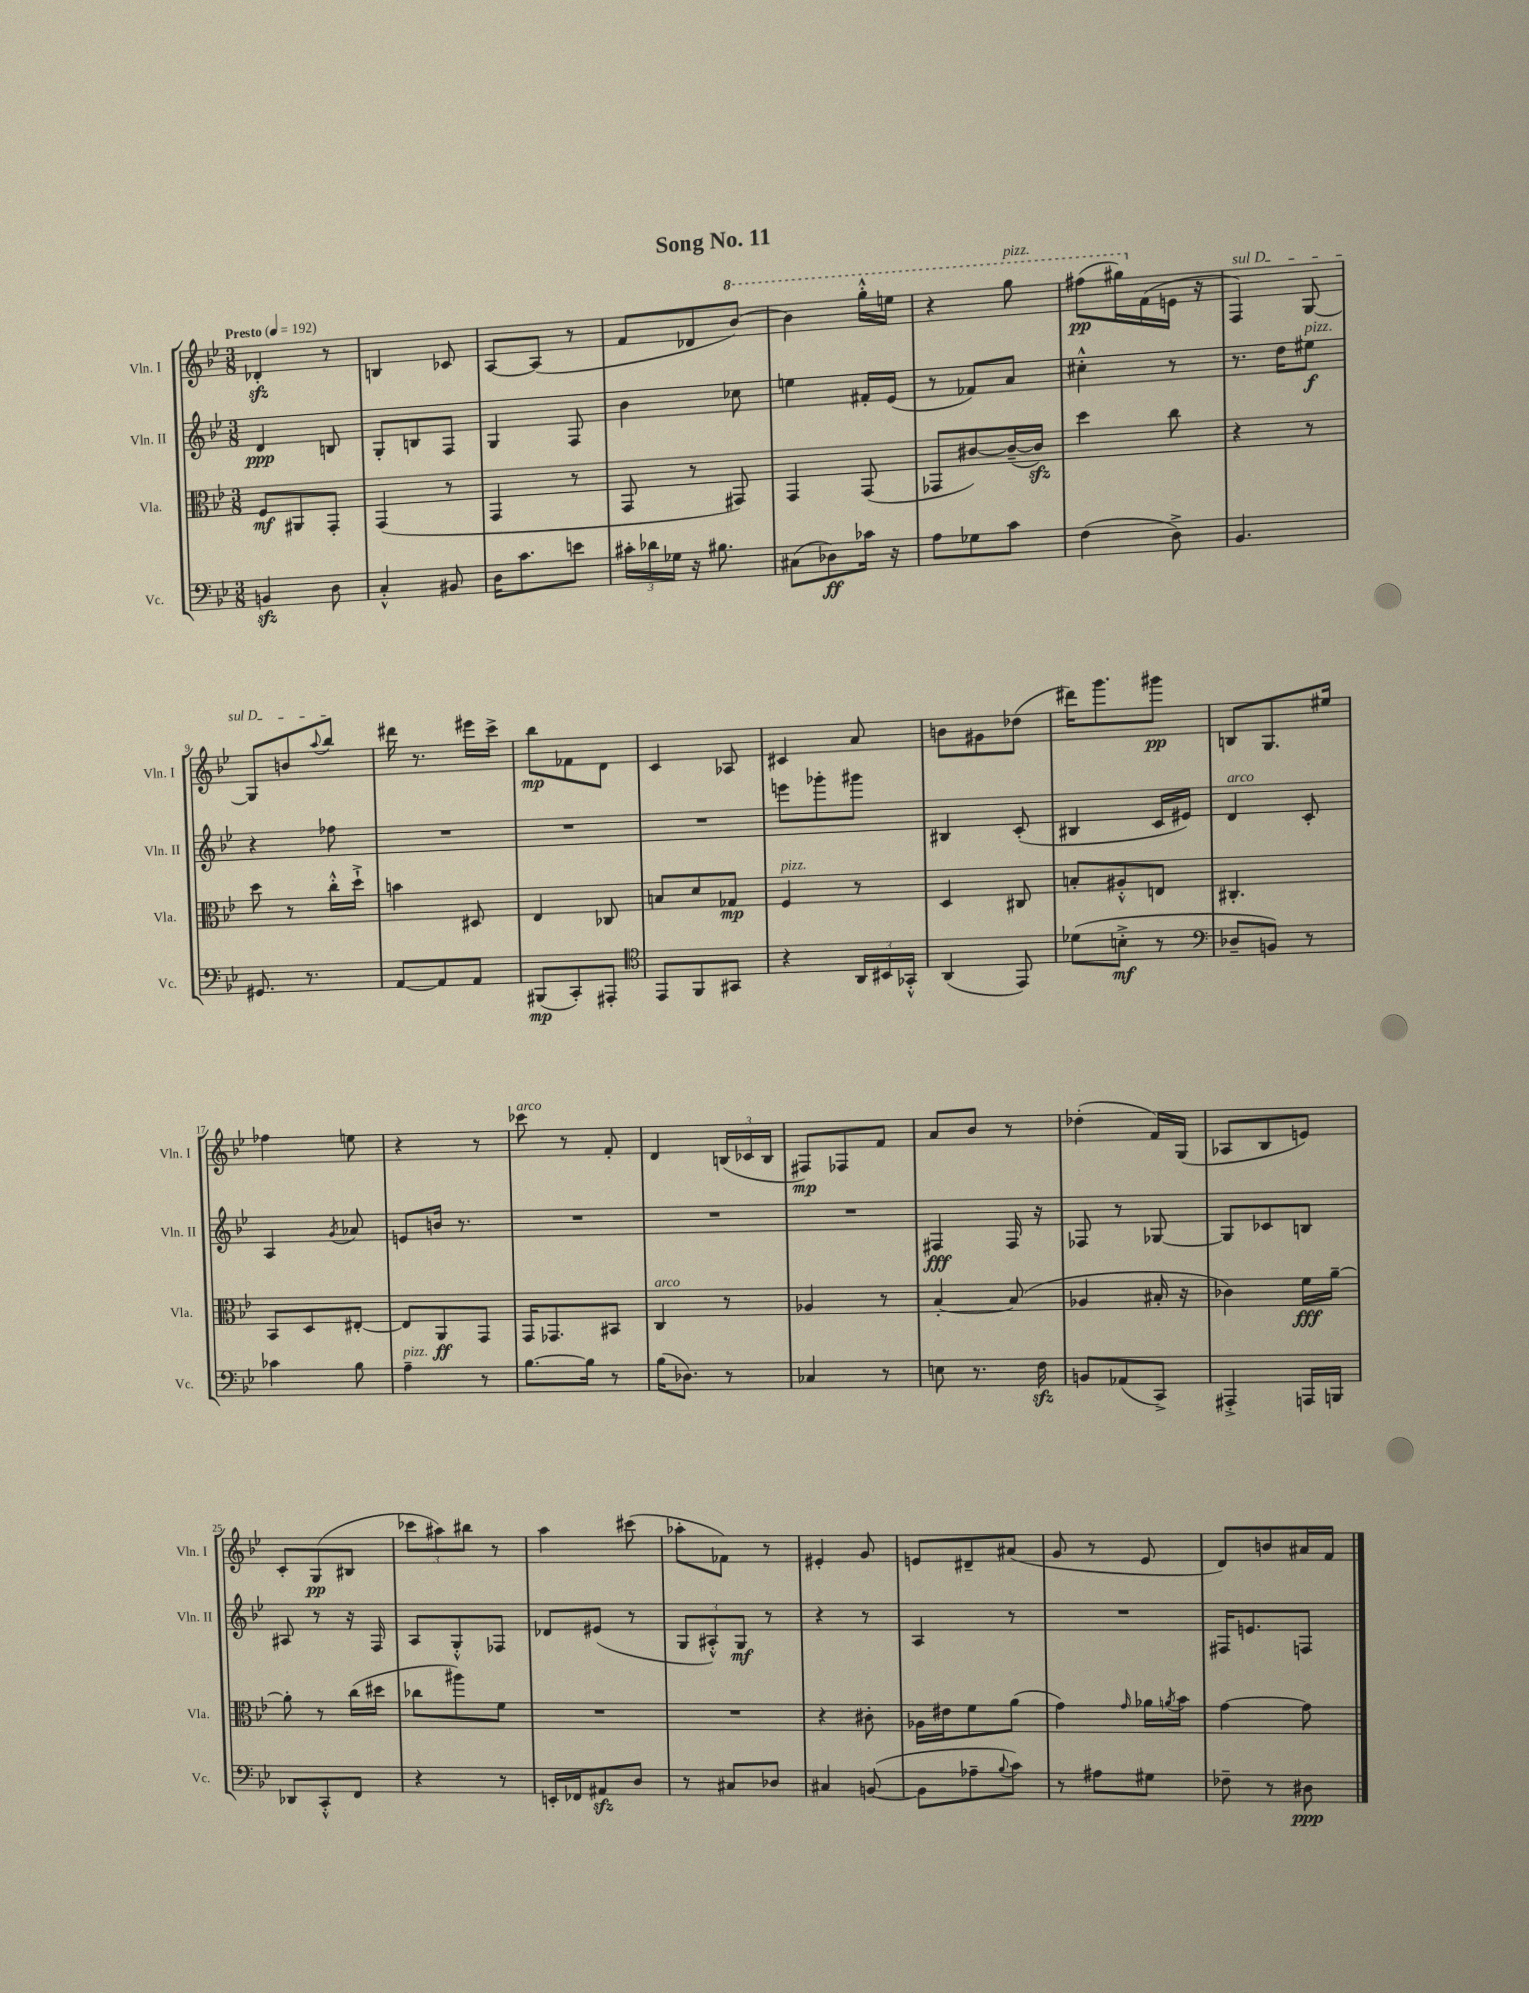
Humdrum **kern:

**kern	**kern	**kern	**kern
*staff4	*staff3	*staff2	*staff1
*clefF4	*clefC3	*clefG2	*clefG2
*k[b-e-]	*k[b-e-]	*k[b-e-]	*k[b-e-]
*M3/8	*M3/8	*M3/8	*M3/8
*MM192	*MM192	*MM192	*MM192
4BB/	8F/L	4d/	4d-'/
.	8AA#/	.	.
8D\	8GG'/J	8B/	8r
=	=	=	=
4C'^^/	(4GG/	8G'/L	4B/
.	.	8B/	.
8BB#/	8r	8F/J	8c-/
=	=	=	=
16D\LK	4GG/	4G/	[8A/L
8.c\	.	.	.
.	.	.	(8A/]J
8e\J	8r	8F/	8r
=	=	=	=
24c#'\LL	8GG/	4b-\	8f/L
24d-\	.	.	.
24G-\JJ	.	.	.
16r	8r	.	8d-/
8.B#\	.	.	.
.	8GG#/)	8cc-\	[8bb-/J)
=	=	=	=
(8C#\L	4GG/	4ee\	4bb-\]
8D-\)	.	.	.
16c-\Jk	(8GG/	16f#'/LL	16ggg'^^\LL
16r	.	(16e-/JJ	16eee\JJ
=	=	=	=
8A\L	8GG-/L	8r	4r
8G-\	[8c#/)	8f-/L)	.
8c\J	(16c#~/_L	8a/J	8ggg\
.	16c#/]JJ)	.	.
=	=	=	=
(4F\	4dd\	4cc#'^^\	(8fff#\L
.	.	.	16ggg#\L)
.	.	.	(16f\
8D^\)	8cc\	8r	16e\JJ
.	.	.	16r
=	=	=	=
4.BB-/	4r	8.r	4F/)
.	.	16dd\LK	.
.	8r	8ee#\J	[8G/
=	=	=	=
8.GG#/	8dd\	4r	8G/]L
.	8r	.	8b/
8.r	.	.	.
.	.	.	8qqaa/
.	16cc'^^\LL	8ff-\	8bb-/J
.	16dd`^\JJ	.	.
=	=	=	=
[8AA/L	4b\	4.r	16ddd#\
.	.	.	8.r
8AA/]	.	.	.
8AA/J	8D#/	.	16eee#\LL
.	.	.	16ccc^\JJ
=	=	=	=
(8BBB#/L	4E-/	4.r	8bb-\L
8CC'/)	.	.	8f-\
8AAA#'/J	8C-/	.	8d\J
=	=	=	=
*clefC4	*	*	*
8EE-/L	8B/L	4.r	4c/
8FF/	8d/	.	.
8GG#/J	8G-/J	.	8A-/
=	=	=	=
4r	4F/	8eee\L	4c#/
.	.	8ggg-'\	.
24AA/LL	8r	8ggg#\J	8a/
24BB#/	.	.	.
24GG-'^^/JJ	.	.	.
=	=	=	=
(4AA/	4D/	4B#/	8b\L
.	.	.	8g#\
8EE-/)	8C#/	(8c'/	(8dd-\J
=	=	=	=
(8d-\L	8B'/L	4B#/	16ddd#\LK)
.	.	.	8.ggg\
8B'^\J	8A#'^^/	.	.
8r	8E/J	16c/LL	8ggg#\J
.	.	16e#/JJ)	.
=	=	=	=
*clefF4	*	*	*
8D-~/L	4.C#'/	4d/	8B/L
8BB/J)	.	.	8.G/
8r	.	8c'/	.
.	.	.	16ee#/Jk
=	=	=	=
4c-\	8BB-/L	4A/	4ff-\
.	8D/	.	.
.	.	8qg/	.
8B-\	[8E#'/J	8a-/	8ee\
=	=	=	=
4A~\	8E#/]L	8e/L	4r
.	8AA/	16b/Jk	.
.	.	8.r	.
8r	8GG/J	.	8r
=	=	=	=
[8.B-\L	16GG/LK	4.r	8ccc-\
.	8.GG-/	.	.
.	.	.	8r
16B-\]Jk	.	.	.
8r	8BB#/J	.	8f'/
=	=	=	=
(16B-\LK	4C/	4.r	4d/
8.D-\J)	.	.	.
8r	8r	.	(24B/LL
.	.	.	24c-/
.	.	.	24B/JJ
=	=	=	=
4C-/	4A-/	4.r	8F#/L)
.	.	.	8F-/
8r	8r	.	8f/J
=	=	=	=
8E\	[4B-'/	4F#/	8a/L
8.r	.	.	8b-/J
.	(8B-/]	16F#/	8r
16F\	.	16r	.
=	=	=	=
8BB/L	4A-/	8F-/	(4dd-'\
(8AA-/	.	8r	.
8CC^/J)	16B#'/	[8G-/	16f/LL)
.	16r	.	(16G/JJ
=	=	=	=
4AAA#'^/	4c-\)	8G-/]L	8A-/L
.	.	8c-/	8B-/
16AAA/LL	16f\LL	8B/J	8e/J)
16BBB/JJ	[16a~\JJ	.	.
=	=	=	=
8DD-/L	8a'\]	8A#/	8c'/L
8CC'^^/	8r	8r	(8G/
8FF/J	(16cc\LL	16r	8B#/J
.	16dd#\JJ	16F/	.
=	=	=	=
4r	8cc-\L	8A/L	12ccc-\L
.	.	.	12aa#\)
.	8aa#\)	8G'^^/	.
.	.	.	12bb#\J
8r	8f\J	8F-/J	8r
=	=	=	=
16EE'/LL	4.r	8d-/L	4aa\
16FF-/J	.	.	.
8AA#/	.	(8e#/J	.
8D/J	.	8r	(8ccc#\
=	=	=	=
8r	4.r	12G/L	8aa-'\L
.	.	12A#'^^/)	.
8C#/L	.	.	8f-\J)
.	.	12G/J	.
8D-/J	.	8r	8r
=	=	=	=
4C#/	4r	4r	4e#'/
([8BB/	8c#'\	8r	8g/
=	=	=	=
8BB\]L	16A-\LL	4A/	8e/L
.	16e#\J	.	.
8A-~\	8f\	.	8d#~/
8qqB-/	.	.	.
8c\J)	(8a\J	8r	(8a#/J
=	=	=	=
8r	4g\)	4.r	8g/
8A#\L	.	.	8r
.	16qqg/	.	.
8G#\J	16a-\LL	.	8e-/
.	8qa/	.	.
.	16b-\JJ	.	.
=	=	=	=
8F-~\	[4g\	16F#/LK	8d/L)
.	.	8.e/	.
8r	.	.	8b/
8D#\	8g\]	8F/J	16a#/L
.	.	.	16f/JJ
==	==	==	==
*-	*-	*-	*-
